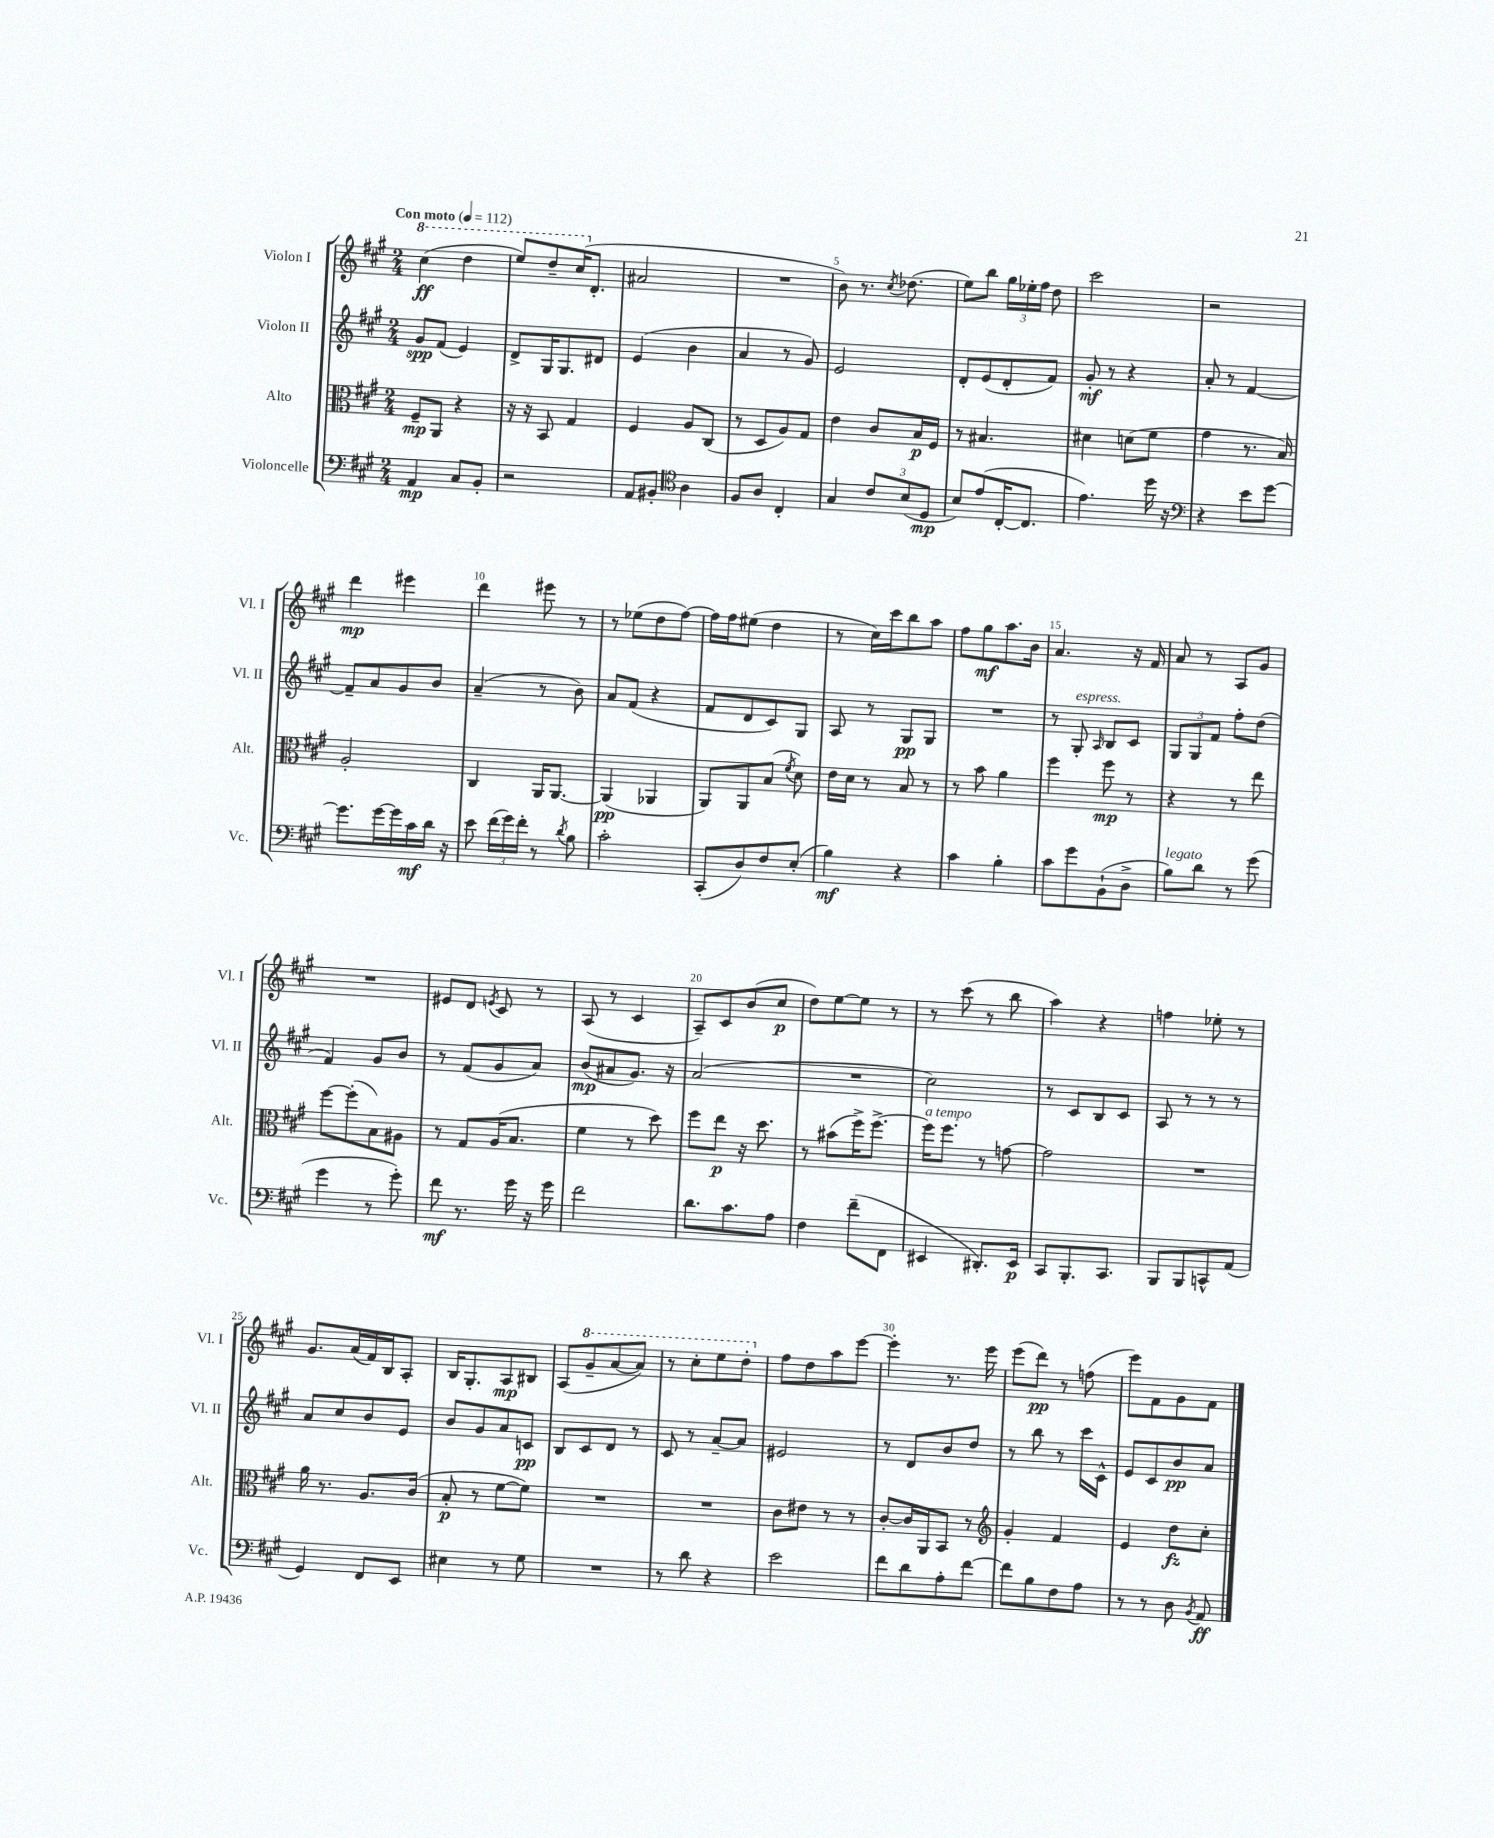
<<
\new StaffGroup <<
\new Staff = "s0" \with { instrumentName = "Violon I" shortInstrumentName = "Vl. I" } {
    \clef treble \key a \major \numericTimeSignature \time 2/4 \tempo "Con moto" 4 = 112
    \autoBeamOff \ottava #1 cis'''4\ff( d'''4 |
    e'''8[) d'''8-- cis'''16( \ottava #0 d'8.]-. |
    ais'2 |
    R2 |
    b'8) r8. \acciaccatura { cis''8 } des''8.( |
    e''8[) b''8] \tuplet 3/2 { gis''16[ ees''16-. fis''16] } d''8 |
    cis'''2 |
    r2 |
    d'''4\mp eis'''4 |
    d'''4 eis'''8 r8 |
    r8 ees''8[( d''8 fis''8]~) |
    fis''16[ fis''16 eis''8]( d''4 |
    r8 cis''16[) cis'''16 b''8 a''8] |
    fis''8[ gis''8\mf a''8. b'16] |
    a'4. r16 fis'16 |
    a'8 r8 a8[ gis'8] |
    R2 |
    eis'8[ d'8] \acciaccatura { e'8 } cis'8 r8 |
    a8( r8 cis'4 |
    a8[--) cis'8 b'8( cis''8]\p |
    d''8[) e''8~ e''8] r8 |
    r8 cis'''8( r8 b''8 |
    a''4) r4 |
    f''4 ees''8-. r8 |
    gis'8.[ a'16( fis'16) b16 a8]-. |
    b16[ gis8.-. a8\mp bis8] |
    a8[( \ottava #1 gis''8-- a''8~ a''8]) |
    r8 cis'''8[-. e'''8 d'''8]-. \ottava #0 |
    fis''8[ d''8 a''8 e'''8]~ |
    e'''4-. r8. e'''16 |
    e'''8[( d'''8]\pp) r8 f''8( |
    e'''8[) fis'8 gis'8 fis'8] \bar "|." |
}
\new Staff = "s1" \with { instrumentName = "Violon II" shortInstrumentName = "Vl. II" } {
    \clef treble \key a \major \numericTimeSignature \time 2/4
    \autoBeamOff gis'8[\spp fis'8]( e'4) |
    d'8[-> gis16 gis8. dis'8] |
    e'4( b'4 |
    a'4 r8 gis'8) |
    e'2 |
    d'8[-. e'8( d'8-. fis'8]) |
    gis'8-.\mf r8 r4 |
    a'8-. r8 fis'4~ |
    fis'8[-- a'8 gis'8 b'8] |
    a'4--( r8 b'8) |
    a'8[ fis'8]( r4 |
    fis'8[ d'8 cis'8) gis8] |
    a8 r8 gis8[\pp gis8] |
    R2 |
    r8 gis8-.^\markup { \italic "espress." } \grace { a16 } b8[ cis'8] |
    \tuplet 3/2 { gis8[ gis8 fis'8] } fis''8[-. d''8]( |
    fis'4) gis'8[ b'8] |
    r8 fis'8[( gis'8 a'8]) |
    b'8[\mp( ais'8 gis'8.]) r16 |
    a'2( |
    R2 |
    cis''2) |
    r8 cis'8[ b8 cis'8] |
    a8 r8 r8 r8 |
    a'8[ cis''8 b'8 e'8] |
    b'8[ gis'8 a'8 c'8]\pp |
    b8[ cis'8 d'8] r8 |
    cis'8 r8 a'8[~-- a'8] |
    eis'2 |
    r8 d'8[ b'8 d''8] |
    r8 b''8 r8 cis'''16[ cis'16]-^ |
    e'8[ cis'8 b'8\pp a'8] \bar "|." |
}
\new Staff = "s2" \with { instrumentName = "Alto" shortInstrumentName = "Alt." } {
    \clef alto \key a \major \numericTimeSignature \time 2/4
    \autoBeamOff fis8[--\mp a,8] r4 |
    r16 r16 b,8 gis4 |
    fis4 a8[ cis8]( |
    r8 d8[ a8) gis8] |
    e'4 cis'8[ b16\p fis16] |
    r8 bis4. |
    dis'4 d'8[( fis'8] |
    gis'4 r8. b16) |
    a2-. |
    cis4 a,16[ a,8.]~ |
    a,4\pp( aes,4 |
    a,8[) a,8 b8]( \acciaccatura { fis'8 } d'8) |
    e'16[ d'16] r8 b8 r8 |
    r8 b'8 a'4 |
    fis''4 fis''8\mp r8 |
    r4 r8 e''8 |
    fis''8[~ fis''8-.( b8) ais8] |
    r8 gis8[ a16( b8.] |
    fis'4 r8 d''8) |
    fis''8[ e''8]\p r16 d''8. |
    r8 bis'8[( fis''16->) fis''8.]~-> |
    fis''16[^\markup { \italic "a tempo" } fis''8.] r8 g'8~ |
    g'2 |
    R2 |
    a'16 r8. a8.[ cis'16]( |
    b8-.\p r8 fis'8[~ fis'8]) |
    R2 |
    R2 |
    cis'8[ eis'8] r8 r8 |
    cis'8[~-. cis'16 a,16 b,8] r8 |
    \clef treble gis'4-. fis'4 |
    e'4 d''8[\fz cis''8]-. \bar "|." |
}
\new Staff = "s3" \with { instrumentName = "Violoncelle" shortInstrumentName = "Vc." } {
    \clef bass \key a \major \numericTimeSignature \time 2/4
    \autoBeamOff a,4\mp cis8[ b,8]-. |
    r2 |
    a,8[ bis,8]-. \clef tenor a4 |
    fis8[ a8] cis4-. |
    gis4 \tuplet 3/2 { cis'8[ b8( d8]\mp } |
    b8[) e'8( cis16~-. cis8.] |
    e'4.) d''16 r16 |
    \clef bass r4 e'8[ gis'8]~ |
    gis'8.[ gis'16~ gis'16 cis'16\mf d'16] r16 |
    e'8 \tuplet 3/2 { fis'16[( gis'16) fis'16]-. } r8 \acciaccatura { d'8 } b8 |
    cis'2-. |
    cis,8[-.( d8) fis8 e8]-.( |
    b4\mf) r4 |
    cis'4 b4-. |
    cis'8[ gis'8 b,8-!( d8]-> |
    b8[^\markup { \italic "legato" }) d'8] r8 gis'8( |
    gis'4 r8 gis'8-.) |
    fis'8\mf r8. gis'16 r16 gis'16 |
    fis'2 |
    d'8.[ cis'8. a8] |
    fis4 fis'8[--( fis,8] |
    eis,4 dis,8.[-.) eis,16]\p |
    cis,8[ b,,8.-. cis,8.] |
    b,,8[ b,,8 c,8-^ a,8]( |
    gis,4) fis,8[ e,8] |
    eis4 r8 gis8 |
    R2 |
    r8 d'8 r4 |
    e'2 |
    fis'8[ d'8 a8-. fis'8]~ |
    fis'8[ b8 fis8 a8] |
    r8 r8 d8 \acciaccatura { b,8 } a,8\ff \bar "|." |
}
>>
>>
\layout { \context { \Score \override BarNumber.break-visibility = ##(#f #t #t) barNumberVisibility = #(every-nth-bar-number-visible 5) } }
